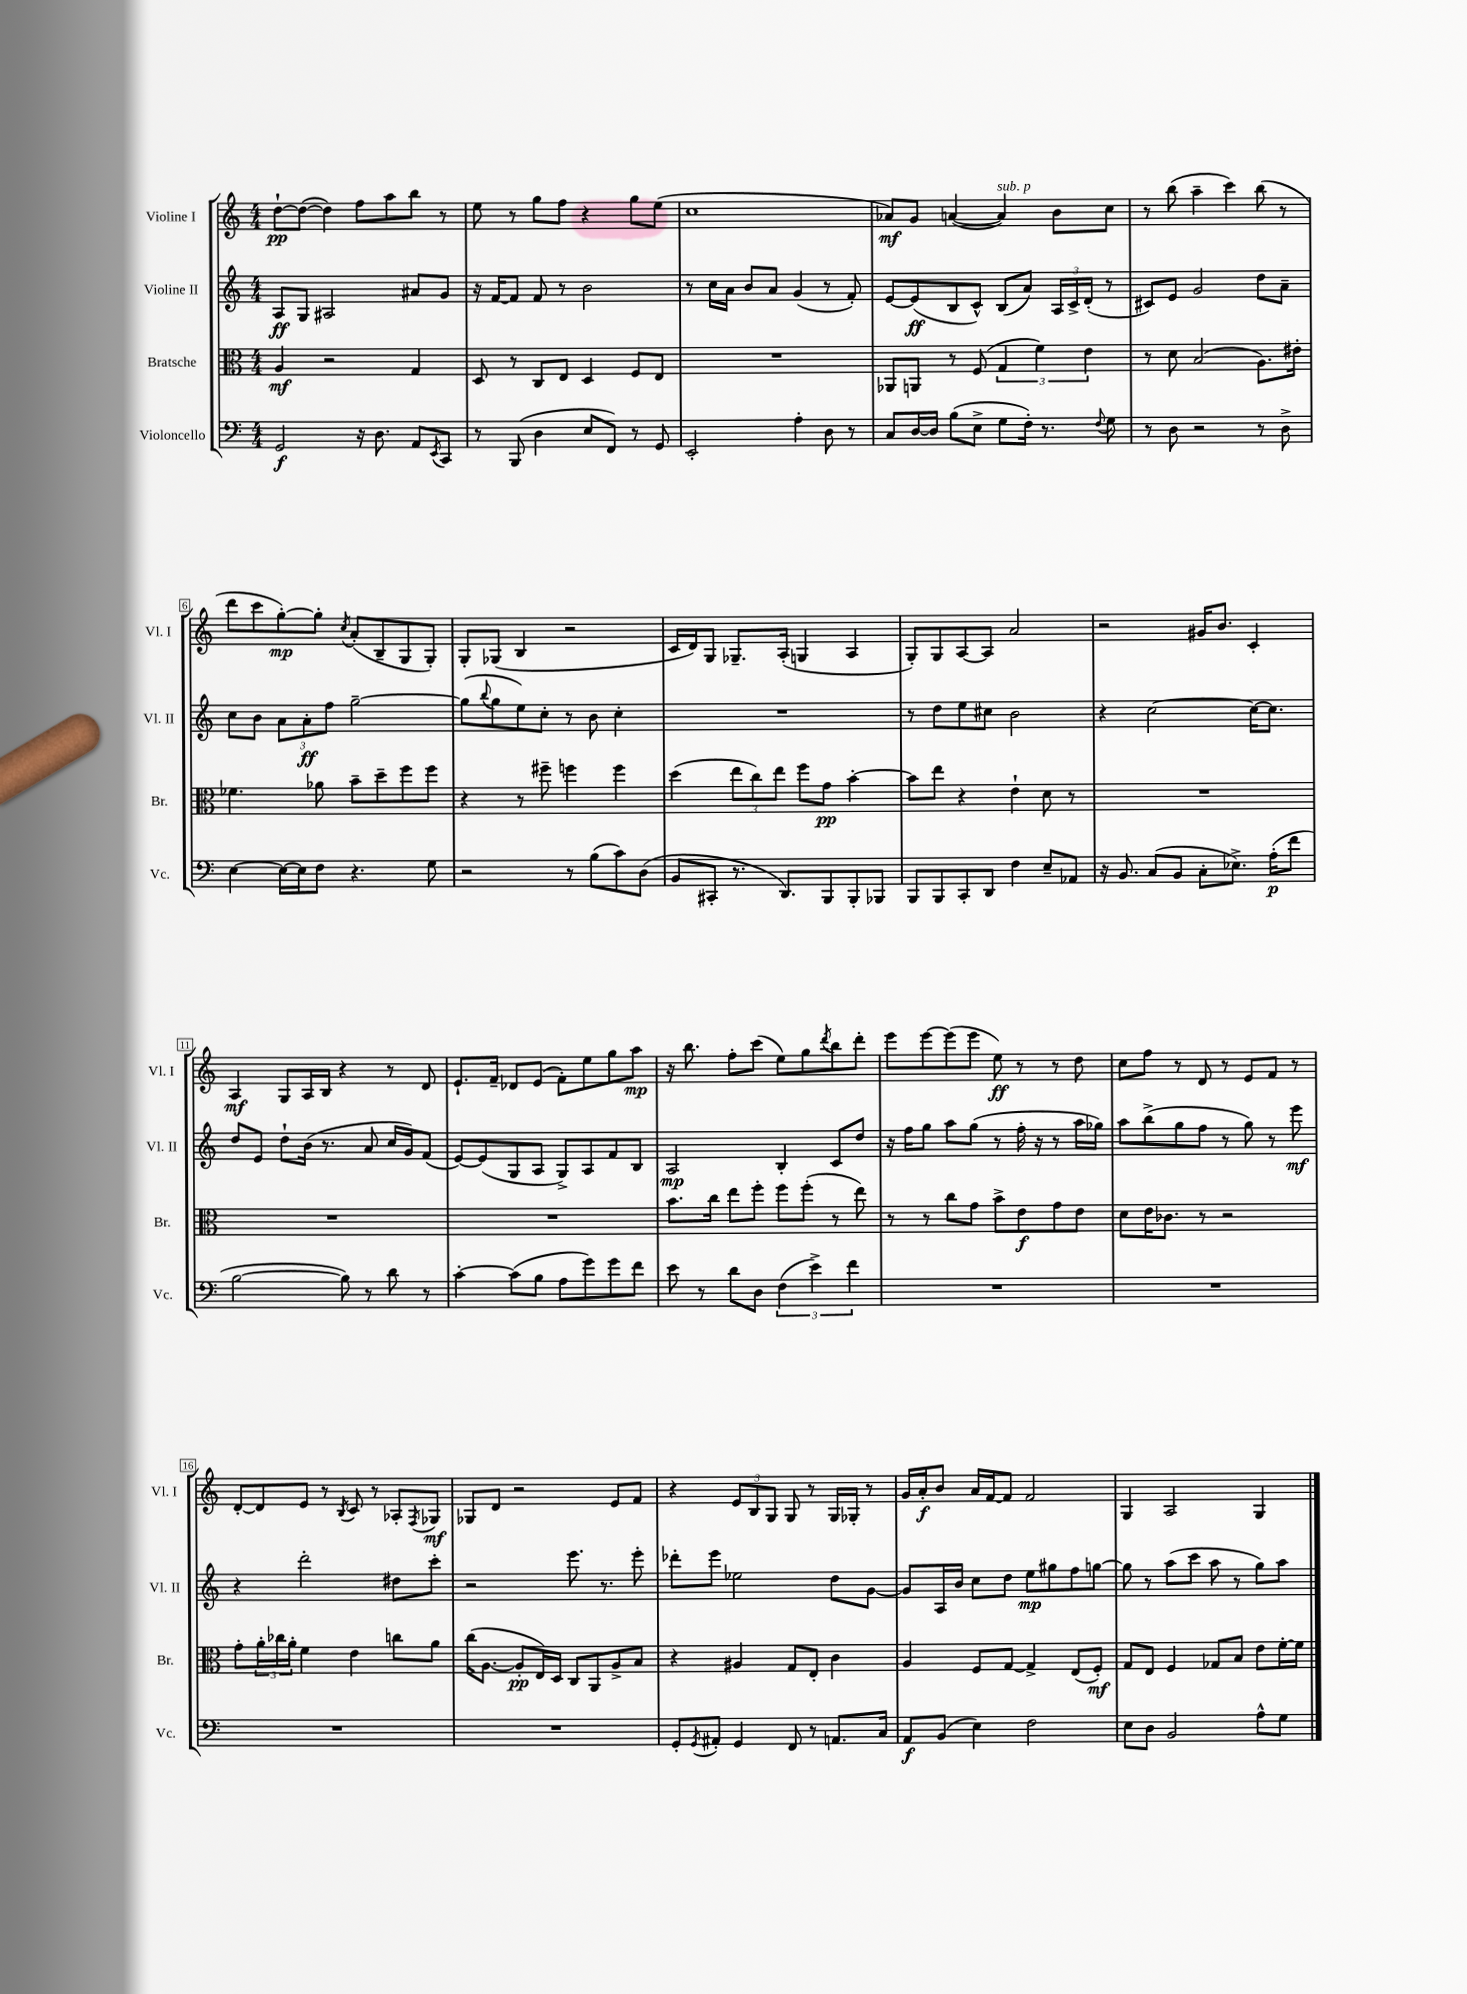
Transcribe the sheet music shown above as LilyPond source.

<<
\new StaffGroup <<
\new Staff = "s0" \with { instrumentName = "Violine I" shortInstrumentName = "Vl. I" } {
    \clef treble \key c \major \numericTimeSignature \time 4/4
    d''8~-!\pp d''8~( d''4) f''8 a''8 b''8 r8 |
    e''8 r8 g''8 f''8 r4 g''8 e''8( |
    c''1 |
    aes'8\mf) g'8 a'4~( a'4^\markup { \italic "sub. p" }) b'8 c''8 |
    r8 b''8( a''4-- c'''4) b''8( r8 |
    d'''8 c'''8 g''8~-.\mp) g''8-. \acciaccatura { c''8 } a'8-.( b8-- g8 g8-.) |
    g8-. ges8( b4 r2 |
    c'16 d'16) g8 ges8.-- a16-.( g4 a4 |
    g8-.) g8 a8~ a8 a'2 |
    r2 gis'16 b'8. c'4-. |
    a4\mf g8 a16 b16 r4 r8 d'8 |
    e'8.-! f'16-- des'8 e'8( f'8-.) e''8 g''8 a''8\mp |
    r16 b''8. f''8-. c'''8( e''8) g''8 \acciaccatura { d'''8 } b''8 d'''8-. |
    e'''8 e'''8~ e'''8( e'''8 e''8\ff) r8 r8 d''8 |
    c''8 f''8 r8 d'8 r8 e'8 f'8 r8 |
    d'8~-. d'8 e'8 r8 \acciaccatura { b8 } c'8 r8 aes8-. \acciaccatura { f8 } ges8\mf |
    ges8 d'8 r2 e'8 f'8 |
    r4 \tuplet 3/2 { e'8 b8 g8 } g8 r8 g16 ges16-. r8 |
    g'16 a'16-.\f b'8 a'16 f'16~ f'8 f'2 |
    g4 a2 g4 \bar "|." |
}
\new Staff = "s1" \with { instrumentName = "Violine II" shortInstrumentName = "Vl. II" } {
    \clef treble \key c \major \numericTimeSignature \time 4/4
    a8\ff g8 ais2 ais'8 g'8 |
    r16 f'16~ f'8 f'8 r8 b'2 |
    r8 c''16 a'16 b'8 a'8 g'4( r8 f'8-.) |
    e'8~ e'8\ff( b8 c'8-^) b8( a'8) \tuplet 3/2 { a16 c'16-> d'16-.( } r8 |
    cis'8) e'8 g'2 d''8 a'8-- |
    c''8 b'8 \tuplet 3/2 { a'8 a'8-.\ff f''8 } g''2~-- |
    g''8( \appoggiatura { b''8 } g''8 e''8) c''8-. r8 b'8 c''4-. |
    R1 |
    r8 d''8 e''8 cis''8 b'2 |
    r4 c''2~ c''16~ c''8. |
    d''8 e'8 d''8-! b'16( r8. a'8 c''16 g'16) f'8( |
    e'8~) e'8( g8 a8 g8->) a8 f'8 b8 |
    a2\mp b4-. c'8 d''8 |
    r16 f''16 g''8 a''8 g''8( r8 f''16-. r16 r8 a''16 ges''16) |
    a''8 b''8->( g''8 f''8 r8 g''8) r8 e'''8\mf |
    r4 d'''2-. dis''8 c'''8-. |
    r2 e'''8. r8. e'''8-. |
    des'''8-. e'''8 ees''2 d''8 g'8~ |
    g'8 a16 b'16 c''8 d''8 e''8\mp gis''8 f''8 g''8~ |
    g''8 r8 a''8( c'''8 a''8 r8 g''8) a''8 \bar "|." |
}
\new Staff = "s2" \with { instrumentName = "Bratsche" shortInstrumentName = "Br." } {
    \clef alto \key c \major \numericTimeSignature \time 4/4
    a4\mf r2 g4 |
    d8 r8 c8 e8 d4 f8 e8 |
    R1 |
    aes,8 a,8 r8 f8( \tuplet 3/2 { g4 f'4) e'4 } |
    r8 d'8 b2( a8.) eis'16-. |
    fes'4. aes'8 b'8-- d''8-- f''8 f''8 |
    r4 r8 fis''8-- f''4 f''4 |
    d''4( \tuplet 3/2 { e''8 c''8) e''8 } f''8 g'8\pp b'4~-. |
    b'8 e''8 r4 e'4-! d'8 r8 |
    R1 |
    R1 |
    R1 |
    b'8. c''16 e''8 f''8-. f''8 f''8-.( r8 e''8) |
    r8 r8 c''8 g'8 b'8-> e'8\f g'8 e'8 |
    d'8 e'16 ces'8. r8 r2 |
    g'8-. \tuplet 3/2 { a'16-. ces''16 a'16-. } f'4 e'4 c''8 a'8 |
    c''16( a8.~ a8-.\pp e16) d16 c8 a,8 a8-> b8 |
    r4 ais4 g8 e8-. c'4 |
    a4 f8 g8~ g4-> e8( f8-.\mf) |
    g8 e8 f4 ges8 b8 e'8 f'16~-. f'16 \bar "|." |
}
\new Staff = "s3" \with { instrumentName = "Violoncello" shortInstrumentName = "Vc." } {
    \clef bass \key c \major \numericTimeSignature \time 4/4
    g,2\f r16 d8. a,8 \acciaccatura { e,8 } c,8 |
    r8 b,,8( d4 e8 f,8) r8 g,8 |
    e,2-. a4-. d8 r8 |
    c8 d16~ d16 b8( e8-> g8 f16-.) r8. \appoggiatura { f8 } g8 |
    r8 d8 r2 r8 d8-> |
    e4~ e16~ e16 f8 r4. g8 |
    r2 r8 b8( c'8) d8( |
    b,8 cis,8-. r8. d,8.) b,,8 b,,8-. bes,,8 |
    b,,8 b,,8 c,8-. d,8 f4 e8-- aes,8 |
    r16 b,8. c8( b,8 c8-. ees8.->) a16-.\p( f'8 |
    b2~ b8) r8 d'8 r8 |
    c'4~-. c'8( b8 a8 g'8) g'8 f'8 |
    e'8 r8 d'8 d8 \tuplet 3/2 { f4( e'4->) f'4 } |
    R1 |
    R1 |
    R1 |
    R1 |
    g,8-. \acciaccatura { g,8 } ais,8-. g,4 f,8 r8 a,8. c16 |
    a,8\f b,8( e4) f2 |
    e8 d8 b,2 a8-^ g8 \bar "|." |
}
>>
>>
\layout { \context { \Score \override BarNumber.stencil = #(make-stencil-boxer 0.1 0.3 ly:text-interface::print) } }
